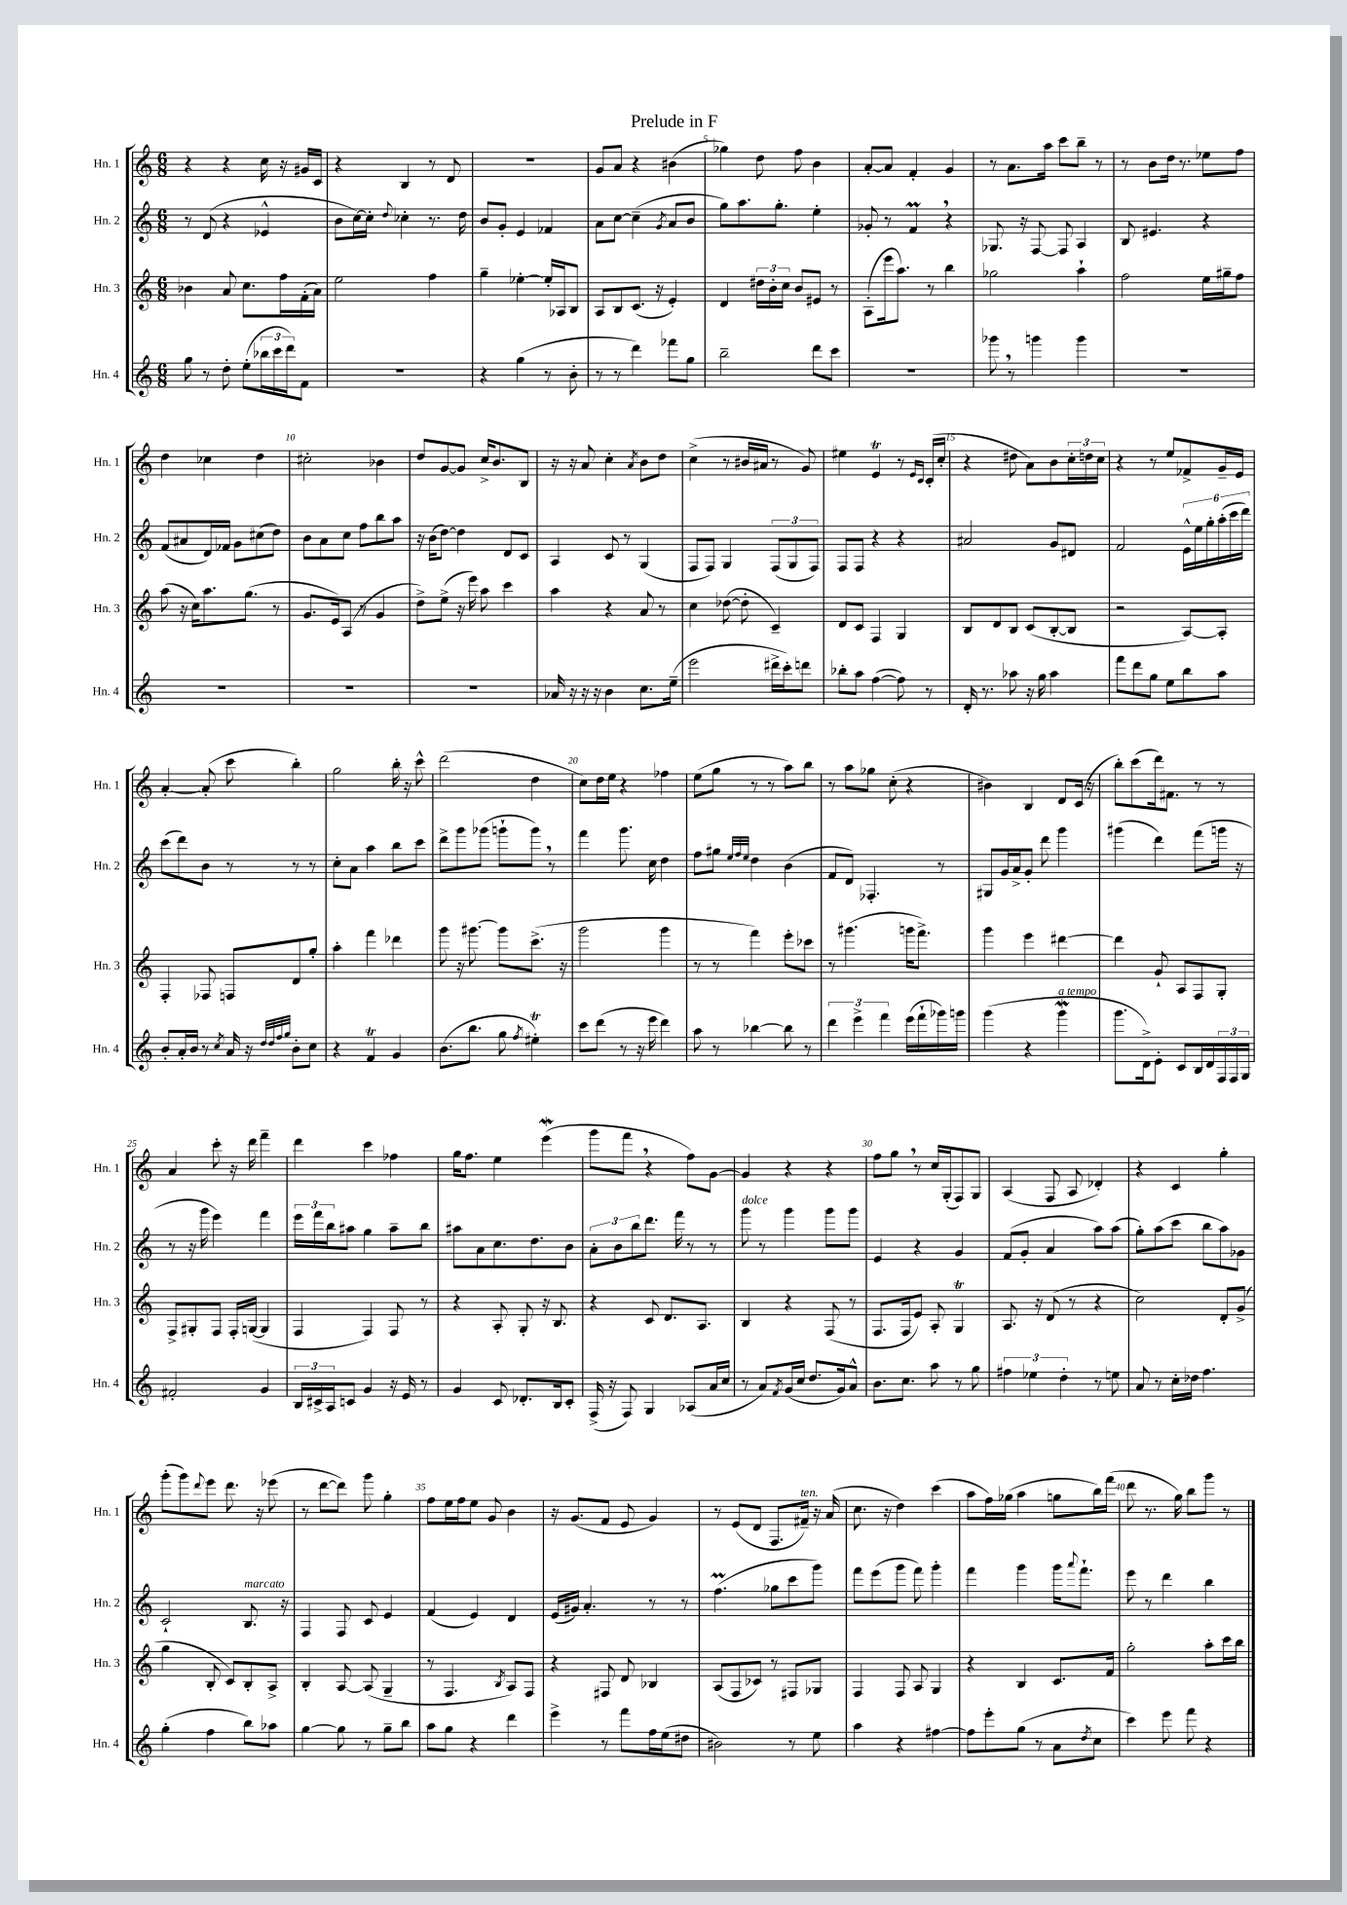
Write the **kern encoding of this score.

**kern	**kern	**kern	**kern
*staff4	*staff3	*staff2	*staff1
*clefG2	*clefG2	*clefG2	*clefG2
*k[]	*k[]	*k[]	*k[]
*M6/8	*M6/8	*M6/8	*M6/8
8gg	4b-	8r	4r
8r	.	(8d	.
8dd'	8a	4r	4r
(8ee'	8.cc	.	.
24bb-	.	4e-^^	16cc
24ccc	.	.	.
.	16ff	.	16r
24ddd)	.	.	.
8f	(16f'	.	16g#
.	16a)	.	16c
=	=	=	=
2.r	2ee	8b	4r
.	.	[16cc)	.
.	.	16cc']	.
.	.	8qqdd	.
.	.	4cc-'	4B
.	4ff	8.r	8r
.	.	.	8d
.	.	16dd	.
=	=	=	=
4r	4gg~	8b	2.r
.	.	8g'	.
(4gg	[4ee-'	4e	.
8r	16ee-']	4f-	.
.	16A-	.	.
8b'	8B	.	.
=	=	=	=
8r	8A	8a	8g
8r	8B	[8cc	8a
4ddd)	(8.c	(4cc~]	4r
.	16r	.	.
.	.	8qg	.
8fff-	4e')	8a	(4b#
8gg	.	8b	.
=	=	=	=
2bb~	4d	8gg)	4gg-)
.	.	8.aa	.
.	24dd#	.	8dd
.	24b'	.	.
.	.	8.gg'	.
.	24cc	.	.
.	8b	.	8ff
8ddd	8e#	4ee'	4b
8ccc	8r	.	.
=	=	=	=
2.r	(8A'	8g-'	[8a'
.	16eee	8r	8a]
.	8.aa)	.	.
.	.	4f	4f'
.	8r	.	.
.	4bb	4r	4g
=	=	=	=
8ggg-	2gg-	8.G-	8r
8r	.	.	8.a
.	.	16r	.
4ggg	.	[8F	.
.	.	.	16aa
.	.	8F]	8ccc
4ggg	4aa`	4A	8bb~
.	.	.	8r
=	=	=	=
2.r	2ff	8B	8r
.	.	4.e#	8b
.	.	.	16dd
.	.	.	8.r
.	16ee	4r	8ee-
.	16gg#~	.	.
.	8ff	.	8ff
=	=	=	=
2.r	(8aa	(8f	4dd
.	16r	8a#	.
.	16cc)	.	.
.	8.aa	16d)	4cc-
.	.	16f-	.
.	.	8g	.
.	(8.gg	.	.
.	.	(8cc#	4dd
.	8r	8dd)	.
=	=	=	=
2.r	8.g	8b	2cc#'
.	.	8a	.
.	16e)	.	.
.	(8A	8cc	.
.	8r	8ff	.
.	4g	8bb	4b-
.	.	8aa	.
=	=	=	=
2.r	8dd^)	16r	8dd
.	.	(16b	.
.	(8ee^	[8dd)	[8g
.	16r	4dd]	8g]
.	16eee)	.	.
.	8aa	.	16cc^
.	.	.	8.b
.	4ccc	8d	.
.	.	8c	8B
=	=	=	=
16a-	4aa	4A	16r
16r	.	.	16r
16r	.	.	8a
16r	.	.	.
4b	4r	8c	4cc'
.	.	8r	.
.	.	.	8qa
8.cc	8a	(4G	8b
.	8r	.	8dd
(16ee~	.	.	.
=	=	=	=
2eee	4cc	8F	(4cc^
.	.	8F)	.
.	([8dd-	4G	8r
.	8dd-']	.	16b#
.	.	.	16a#
16ddd#^	4c~)	(12F	8r
16ccc')	.	.	.
.	.	12G	.
8ddd	.	.	8g)
.	.	12F)	.
=	=	=	=
8bb-'	8d	8F	4ee#
8aa	8c	8F	.
([4ff	4F	4r	4e
8ff])	4G	4r	8r
.	.	.	16qqe
.	.	.	16qqc
8r	.	.	(16c'
.	.	.	16cc'
=	=	=	=
16d'	8B	2a#	4r
8.r	.	.	.
.	8d	.	.
8aa-	8B	.	8dd#
16r	(8c	.	8a)
16gg	.	.	.
4aa-	[8B'	8g	8b
.	8B]	8d#	24cc'
.	.	.	24dd
.	.	.	24cc
=	=	=	=
8fff	2r	2f	4r
8ddd	.	.	.
8gg	.	.	8r
8ee	.	.	8ee
8bb	[8A)	24e^^	8f-^
.	.	24ee	.
.	.	24gg'	.
8aa	8A']	(24aa'	16g~
.	.	24ccc	.
.	.	.	16e
.	.	24ddd)	.
=	=	=	=
8b'	4F'	(8ccc	[4a'
16a'	.	8ddd)	.
16b	.	.	.
8r	8F-	8b	(8a']
8qcc	.	.	.
16a	8F	8r	8ccc
16r	.	.	.
32qqdd	.	.	.
32qqdd	.	.	.
32qqff	.	.	.
32qqgg	.	.	.
8b'	8d	8r	4bb')
8cc	8gg'	8r	.
=	=	=	=
4r	4aa'	8cc'	2gg
.	.	8a	.
4f	4fff	4aa	.
4g	4ddd-	8bb	16bb'
.	.	.	16r
.	.	8ccc	8ccc^^
=	=	=	=
(8.b	8ggg	8ddd^	(2ddd
.	16r	8ggg	.
8.bb	[8.ggg#	.	.
.	.	(8ggg-	.
8gg	8ggg#]	8ggg`	.
8qff	.	.	.
4ee#')	(8.ccc^	8ggg)	4dd
.	.	8r	.
.	16r	.	.
=	=	=	=
8ccc	2ggg	4fff	8cc)
(8ddd	.	.	16dd
.	.	.	16ee
8r	.	8.ggg	4r
16r	.	.	.
16eee	.	16cc	.
4ddd)	4ggg	4dd	4ff-
=	=	=	=
8aa	8r	8ff	(8ee
8r	8r	8gg#	8gg
.	.	32qqee	.
.	.	32qqff	.
.	.	32qqee	.
[4bb-	4fff)	4dd	8r
.	.	.	8r
8bb-]	8eee'	(4b	8aa)
8r	8ccc-	.	8bb
=	=	=	=
6ddd	8r	8f	8r
.	(4.ggg#	8d)	8aa
6eee^	.	.	.
.	.	4.F-'	8gg-
6fff	.	.	.
.	.	.	(8cc'
(16eee	16ggg	.	4r
16fff`	8.fff^)	.	.
16ggg-)	.	8r	.
16ggg	.	.	.
=	=	=	=
(4ggg	4ggg	8G#	4b#)
.	.	16g	.
.	.	16a^	.
4r	4eee	8g'	4B
.	.	8ddd	.
4ggg	[4ddd#	4ggg	8d
.	.	.	(16c
.	.	.	16r
=	=	=	=
8.ggg	4ddd#]	(4ggg#	8bb')
.	.	.	(8ccc
16d^)	.	.	.
8e'	8g`	4ddd)	16ddd)
.	.	.	8.f#
8c	8A	.	.
16B	8F	(8fff	8r
16d	.	.	.
24F	8G'	16ggg	8r
24F	.	.	.
.	.	16r	.
24G	.	.	.
=	=	=	=
2f#'	8F^	8r	4a
.	8G#'	16r	.
.	.	16ggg	.
.	8F	4eee)	8ccc'
.	16F'	.	16r
.	([16G	.	16ddd
4g	4G]	4fff	4fff~
=	=	=	=
24B	4F	24eee	4ddd
24c#^	.	24fff	.
24A	.	24bb	.
8c	.	8aa#	.
4g	4F)	4gg	4ccc
16r	8F	8aa#~	4ff-
16e	.	.	.
8r	8r	8bb	.
=	=	=	=
4g	4r	8aa#	16gg
.	.	.	8.ff
.	.	8a	.
8c	8A'	8.cc	4ee
8.d-'	8G'	.	.
.	.	8.dd	.
.	16r	.	(4eee
16B	8.B	.	.
8c'	.	8b	.
=	=	=	=
(16F^	4r	12a'	8ggg
16r	.	.	.
.	.	12b	.
8F)	.	.	8fff
.	.	12bb	.
4G	8c	8.ddd	4r
.	8.d	.	.
.	.	16fff	.
(8A-	.	8r	8ff)
.	8.A	.	.
16a	.	8r	[8g
16cc	.	.	.
=	=	=	=
8r	4B	8ggg	4g]
8a)	.	8r	.
8qf	.	.	.
(16g	4r	4ggg	4r
16cc	.	.	.
8.dd	.	.	.
.	(8F	8ggg	4r
16g)	.	.	.
8a^^	8r	8ggg	.
=	=	=	=
8.b	8.F	4e	8ff
.	.	.	8gg
8.cc	16F	.	.
.	8e)	4r	8r
8aa	8A'	.	16cc
.	.	.	(16G'
8r	4G	4g	8F)
8gg	.	.	8G
=	=	=	=
6ff#	8.A	(8f	(4A
.	.	8g'	.
6ee-	.	.	.
.	16r	.	.
.	(8d	4a	8F
6dd'	.	.	.
.	8r	.	8A
8r	4r	8aa)	4d-')
8ee	.	(8aa	.
=	=	=	=
8a	2cc)	8gg')	4r
8r	.	(8aa	.
16cc'	.	8ccc	4c
16dd-	.	.	.
4.ff	.	8bb	.
.	8d'	8aa)	4gg'
.	(8g^	8g-	.
=	=	=	=
(4gg'	4gg	2c`	(8ggg'
.	.	.	8ggg)
.	.	.	8qqddd
4ff	8B'	.	8eee
.	8c)	.	8.ddd
8bb)	8B'	8.B	.
.	.	.	16r
8aa-	8A^	.	(8eee-
.	.	16r	.
=	=	=	=
[4gg	4B'	4F	8r
.	.	.	[8ddd
8gg]	[8A	8F	8ddd])
8r	(8A]	8c	8ggg
8gg~	4G~	4e	4gg'
8bb	.	.	.
=	=	=	=
8aa	8r	(4f	8ff
8gg	4.F	.	16ee
.	.	.	16ff
4r	.	4e)	8ee
.	.	.	8g
.	8qB	.	.
4ddd	8A)	4d	4b
.	8F	.	.
=	=	=	=
4eee^	4r	(16e	16r
.	.	16g#)	(8.g
.	.	4.a'	.
8r	8F#	.	8f
8fff	8d	.	8e
16ff	4B-	8r	4g)
(16ee	.	.	.
8dd#	.	8r	.
=	=	=	=
2b#)	(8A	(4.ff	8r
.	8F	.	(8e
.	8c-)	.	8d
.	8r	8gg-	8.F
8r	8F#	8ccc	.
.	.	.	16f#~)
8ee	8G-	8ggg)	16r
.	.	.	(16a
=	=	=	=
4aa	4F	8fff	8.cc
.	.	(8eee	.
.	.	.	16r
4r	8F	8ggg	4dd)
.	8A	8fff)	.
[4ff#	4G	4ggg'	(4ccc
=	=	=	=
8ff#]	4r	4fff	8aa
8eee'	.	.	16ff)
.	.	.	(16gg-
(8gg	4B	4ggg	4aa
8r	.	.	.
8a	8.c	16ggg	8gg
.	.	8qqaaa	.
.	.	8.fff`	.
8qdd	.	.	.
8cc	.	.	16bb)
.	16f	.	(16fff
=	=	=	=
4ccc)	2gg'	8eee	8ddd
.	.	8r	8.r
8eee	.	4ddd	.
.	.	.	16gg)
8fff	.	.	8bb
4r	8aa'	4bb	8ggg
.	16ccc	.	8r
.	16bb	.	.
==	==	==	==
*-	*-	*-	*-
